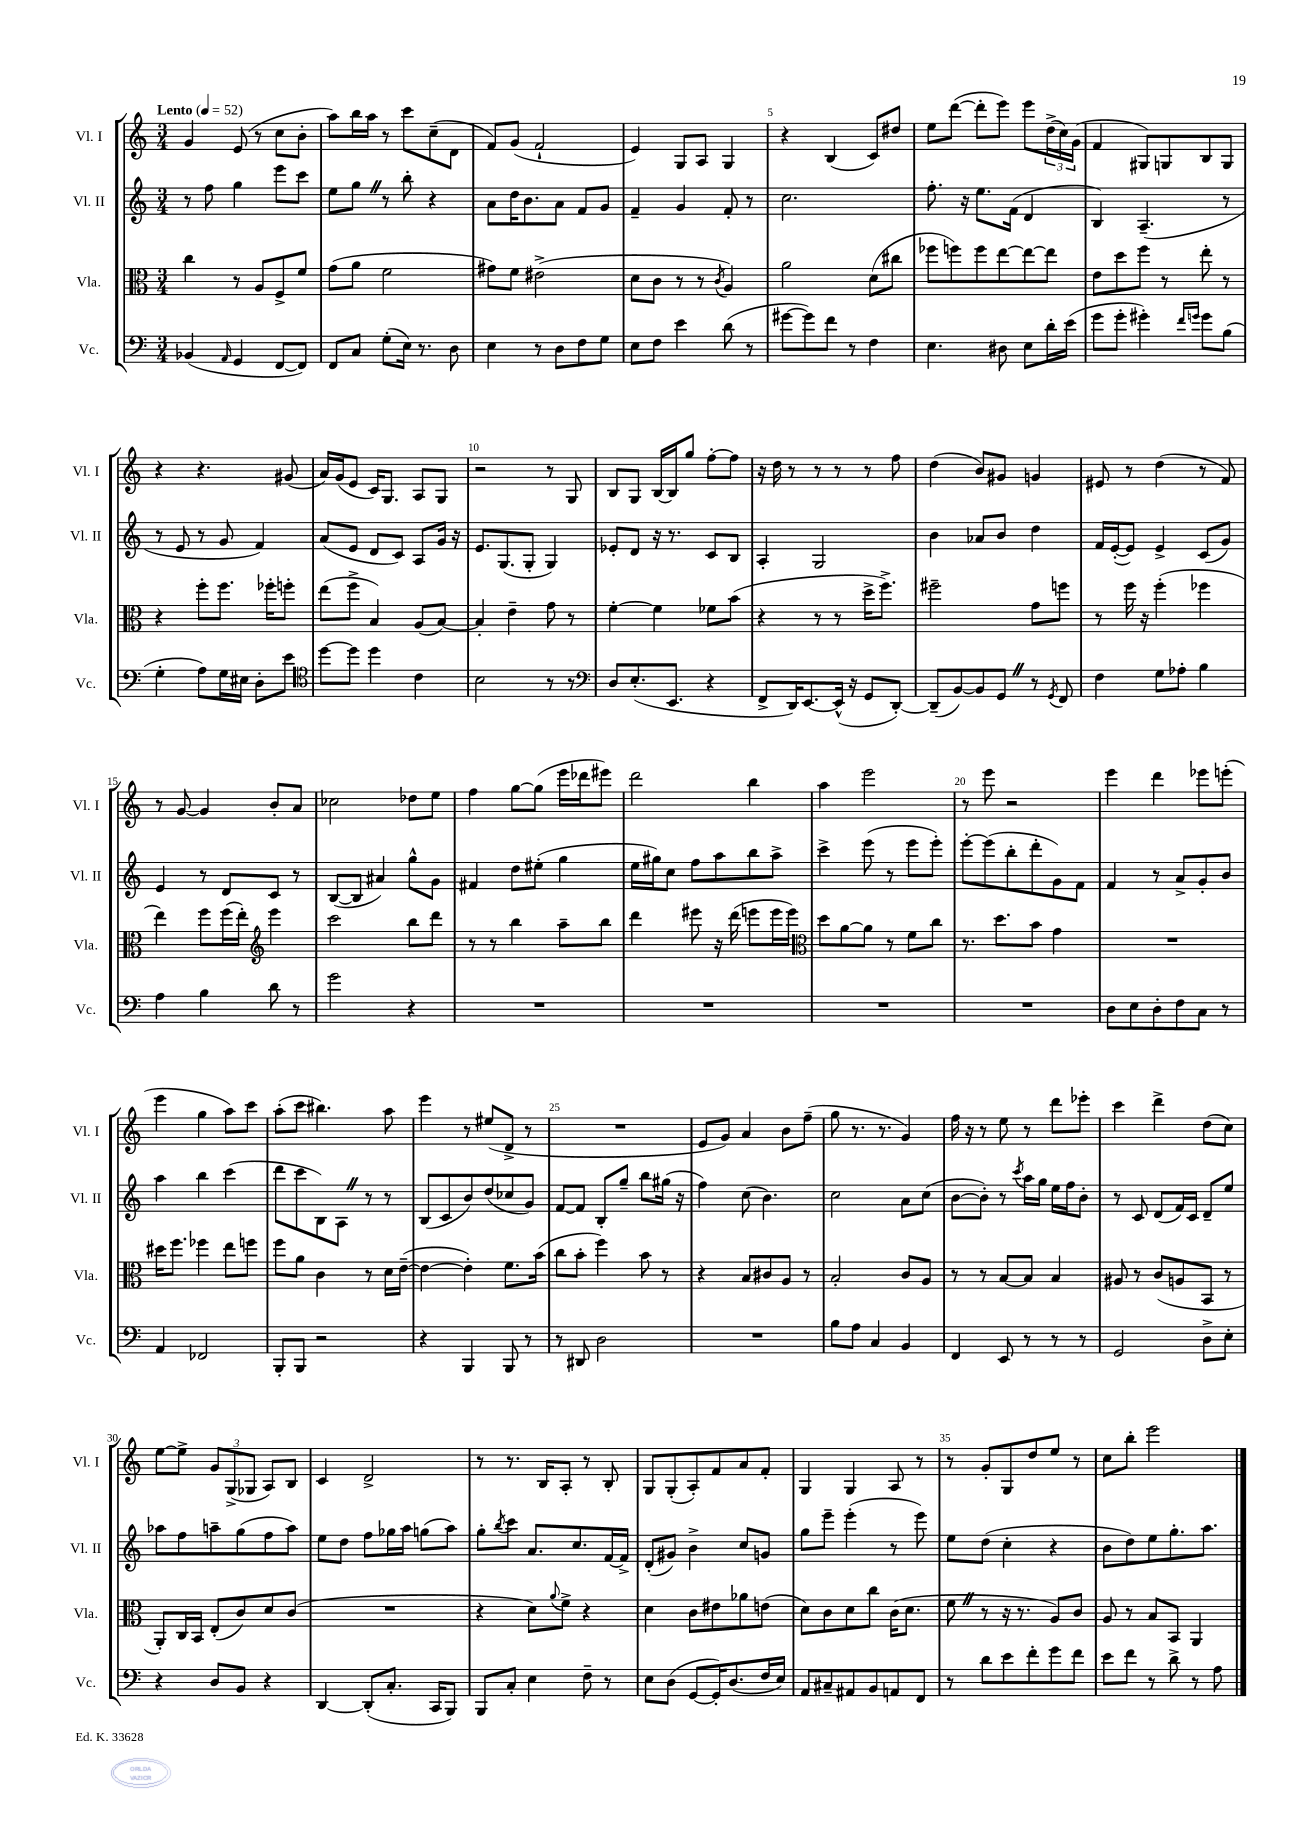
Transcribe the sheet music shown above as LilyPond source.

<<
\new StaffGroup <<
\new Staff = "s0" \with { instrumentName = "Vl. I" shortInstrumentName = "Vl. I" } {
    \clef treble \key c \major \numericTimeSignature \time 3/4 \tempo "Lento" 4 = 52
    g'4 e'8( r8 c''8 b'8-. |
    a''8) b''16 a''16 r8 c'''8 c''8--( d'8 |
    f'8) g'8( f'2-! |
    e'4) g8 a8 g4 |
    r4 b4( c'8) dis''8 |
    e''8 d'''8~( d'''8-. e'''8) e'''8 \tuplet 3/2 { d''16->( c''16) g'16( } |
    f'4 gis8) g8 b8 g8 |
    r4 r4. gis'8( |
    a'16) g'16( e'8 c'16) g8. a8 g8 |
    r2 r8 g8 |
    b8 g8 b16~ b16 g''8 f''8~-. f''8 |
    r16 d''16 r8 r8 r8 r8 f''8 |
    d''4( b'8) gis'8 g'4 |
    eis'8 r8 d''4( r8 f'8) |
    r8 g'8~ g'4 b'8-. a'8 |
    ces''2 des''8 e''8 |
    f''4 g''8~ g''8( e'''16 des'''16 eis'''8) |
    d'''2 b''4 |
    a''4 e'''2 |
    r8 e'''8 r2 |
    e'''4 d'''4 ees'''8 e'''8-.( |
    e'''4 g''4 a''8) c'''8 |
    a''8-.( c'''8 bis''4.) a''8 |
    e'''4 r8 eis''8( d'8-> r8 |
    R2. |
    e'8 g'8) a'4 b'8 f''8--( |
    g''8 r8. r8. g'4) |
    f''16 r16 r8 e''8 r8 d'''8 ees'''8-. |
    c'''4 d'''4-> d''8( c''8) |
    e''8~ e''8-> \tuplet 3/2 { g'8 g8->( ges8 } a8) b8 |
    c'4 d'2-> |
    r8 r8. b16 a8-. r8 b8-. |
    g8 g8-.( a8-.) f'8 a'8 f'8-. |
    g4 g4 a8 r8 |
    r8 g'8-. g8 d''8 e''8 r8 |
    c''8 b''8-. e'''2 \bar "|." |
}
\new Staff = "s1" \with { instrumentName = "Vl. II" shortInstrumentName = "Vl. II" } {
    \clef treble \key c \major \numericTimeSignature \time 3/4
    r8 f''8 g''4 e'''8 c'''8 |
    e''8 g''8 \once \override BreathingSign.text = \markup { \musicglyph "scripts.caesura.straight" } \breathe r8 b''8-. r4 |
    a'8 d''16 b'8. a'8 f'8 g'8 |
    f'4-- g'4 f'8-. r8 |
    c''2. |
    f''8.-. r16 e''8. f'16( d'4 |
    b4) a4.--( r8 |
    r8 e'8 r8 g'8 f'4) |
    a'8( e'8 d'8 c'8) a8 g'16 r16 |
    e'8. g8.( g8-. g4) |
    ees'8-. d'8 r16 r8. c'8 b8 |
    a4-. g2 |
    b'4 aes'8 b'8 d''4 |
    f'16 e'16~-.( e'8) e'4-> c'8( g'8) |
    e'4 r8 d'8 c'8 r8 |
    b8~( b8 ais'4) g''8-^ g'8 |
    fis'4 d''8 eis''8-.( g''4 |
    e''16 gis''16) c''8 f''8 a''8 b''8 a''8-> |
    c'''4-> e'''8( r8 e'''8 e'''8-.) |
    e'''8~-. e'''8( b''8-. d'''8-. g'8) f'8 |
    f'4 r8 a'8-> g'8-. b'8 |
    a''4 b''4 c'''4( |
    d'''8 c'''8 b8) a8 \once \override BreathingSign.text = \markup { \musicglyph "scripts.caesura.straight" } \breathe r8 r8 |
    b8( c'8 b'8) d''8( ces''8 g'8) |
    f'8~ f'8 b8-. g''8-- b''8 gis''16( r16 |
    f''4) c''8( b'4.) |
    c''2 a'8 c''8( |
    b'8~ b'8-.) r8 \acciaccatura { c'''8 } a''16 g''16 e''16 f''16 b'8-. |
    r8 c'8 d'8( f'16) c'16 d'8-- e''8 |
    aes''8 f''8 a''8-- g''8( f''8 a''8) |
    e''8 d''8 f''8 ges''16 a''16 g''8( a''8) |
    g''8-. \acciaccatura { b''8 } c'''8 a'8. c''8. f'16~ f'16-> |
    d'8-.( gis'8) b'4-> c''8 g'8 |
    g''8 e'''8-- e'''4-.( r8 e'''8) |
    e''8 d''8( c''4-. r4 |
    b'8 d''8) e''8 g''8.-. a''8. \bar "|." |
}
\new Staff = "s2" \with { instrumentName = "Vla." shortInstrumentName = "Vla." } {
    \clef alto \key c \major \numericTimeSignature \time 3/4
    c''4 r8 a8 f8-> f'8 |
    g'8( a'8 f'2 |
    gis'8) f'8 eis'2->( |
    d'8 c'8 r8 r8 \acciaccatura { c'8 } a4) |
    a'2 d'8( cis''8 |
    fes''8 f''8) f''8 e''8~ e''8~ e''8 |
    e'8 d''8 f''8 r8 e''8-. r8 |
    r4 f''8-. f''8. fes''16-. f''8-. |
    e''8( f''8-> b4) a8( b8~) |
    b4-. e'4-- g'8 r8 |
    f'4~-. f'4 fes'8 b'8( |
    r4 r8 r8 d''16-> f''8.->) |
    fis''2-- g'8 f''8 |
    r8 f''16 r16 f''4-.( fes''4 |
    e''4) f''8 f''16( e''16-.) \clef treble e'''4 |
    c'''2 b''8 d'''8 |
    r8 r8 b''4 a''8-- b''8 |
    d'''4 eis'''8 r16 d'''16( e'''8 e'''16 e'''16) |
    \clef alto d''8 a'8~ a'8 r8 f'8 c''8 |
    r8. d''8. b'8 g'4 |
    R2. |
    dis''16 f''8. fes''4 e''8 f''8 |
    f''8 a'8 c'4 r8 d'16 e'16~--( |
    e'4~ e'4-.) f'8. b'16( |
    c''8 b'8-. f''4) b'8 r8 |
    r4 b8 cis'8 a8 r8 |
    b2-. c'8 a8 |
    r8 r8 b8~ b8 b4 |
    ais8 r8 c'8( a8 b,8 r8 |
    a,8-.) c16 b,16 e8-.( c'8) d'8 c'8( |
    R2. |
    r4 d'8) \appoggiatura { a'8 } f'8-> r4 |
    d'4 c'8 eis'8 aes'8 e'8( |
    d'8) c'8 d'8 c''8 c'16( d'8. |
    f'8 \once \override BreathingSign.text = \markup { \musicglyph "scripts.caesura.straight" } \breathe r8 r16 r8. a8) c'8 |
    a8 r8 b8 b,8 a,4 \bar "|." |
}
\new Staff = "s3" \with { instrumentName = "Vc." shortInstrumentName = "Vc." } {
    \clef bass \key c \major \numericTimeSignature \time 3/4
    bes,4( \grace { a,16 } g,4 f,8~ f,8) |
    f,8 c8 g8-.( e16) r8. d8 |
    e4 r8 d8 f8 g8 |
    e8 f8 e'4 d'8( r8 |
    gis'8~ gis'8) f'8 r8 f4 |
    e4. dis8 e8 d'16-. e'16( |
    g'8 g'8-. gis'4-.) \grace { f'16 g'16 } g'8 b8( |
    g4-. a8) g16 eis16 d8-. e'8 |
    \clef tenor d''8~ d''8 d''4 c'4 |
    b2 r8 r8 |
    \clef bass d8 e8.-.( e,8. r4 |
    f,8-> d,16) e,8.~ e,16-^( r16 g,8 d,8~-.) |
    d,8--( b,8~) b,8 g,8 \once \override BreathingSign.text = \markup { \musicglyph "scripts.caesura.straight" } \breathe r8 \acciaccatura { g,8 } f,8 |
    f4 g8 aes8-. b4 |
    a4 b4 d'8 r8 |
    g'2 r4 |
    R2. |
    R2. |
    R2. |
    R2. |
    d8 e8 d8-. f8 c8 r8 |
    a,4 fes,2 |
    b,,8-. b,,8 r2 |
    r4 b,,4 b,,8 r8 |
    r8 dis,8 d2 |
    R2. |
    b8 a8 c4 b,4 |
    f,4 e,8 r8 r8 r8 |
    g,2 d8-> e8-. |
    r4 d8 b,8 r4 |
    d,4~ d,8-.( c8.-. c,16 b,,8) |
    b,,8 c8-. e4 f8-- r8 |
    e8 d8( g,8~ g,16-.) d8.( f16 e16) |
    a,8 cis8-- ais,8 b,8 a,8 f,8 |
    r8 d'8 e'8 f'8-. g'8 f'8 |
    e'8 f'8 r8 d'8-> r8 a8 \bar "|." |
}
>>
>>
\layout { \context { \Score \override BarNumber.break-visibility = ##(#f #t #t) barNumberVisibility = #(every-nth-bar-number-visible 5) } }
